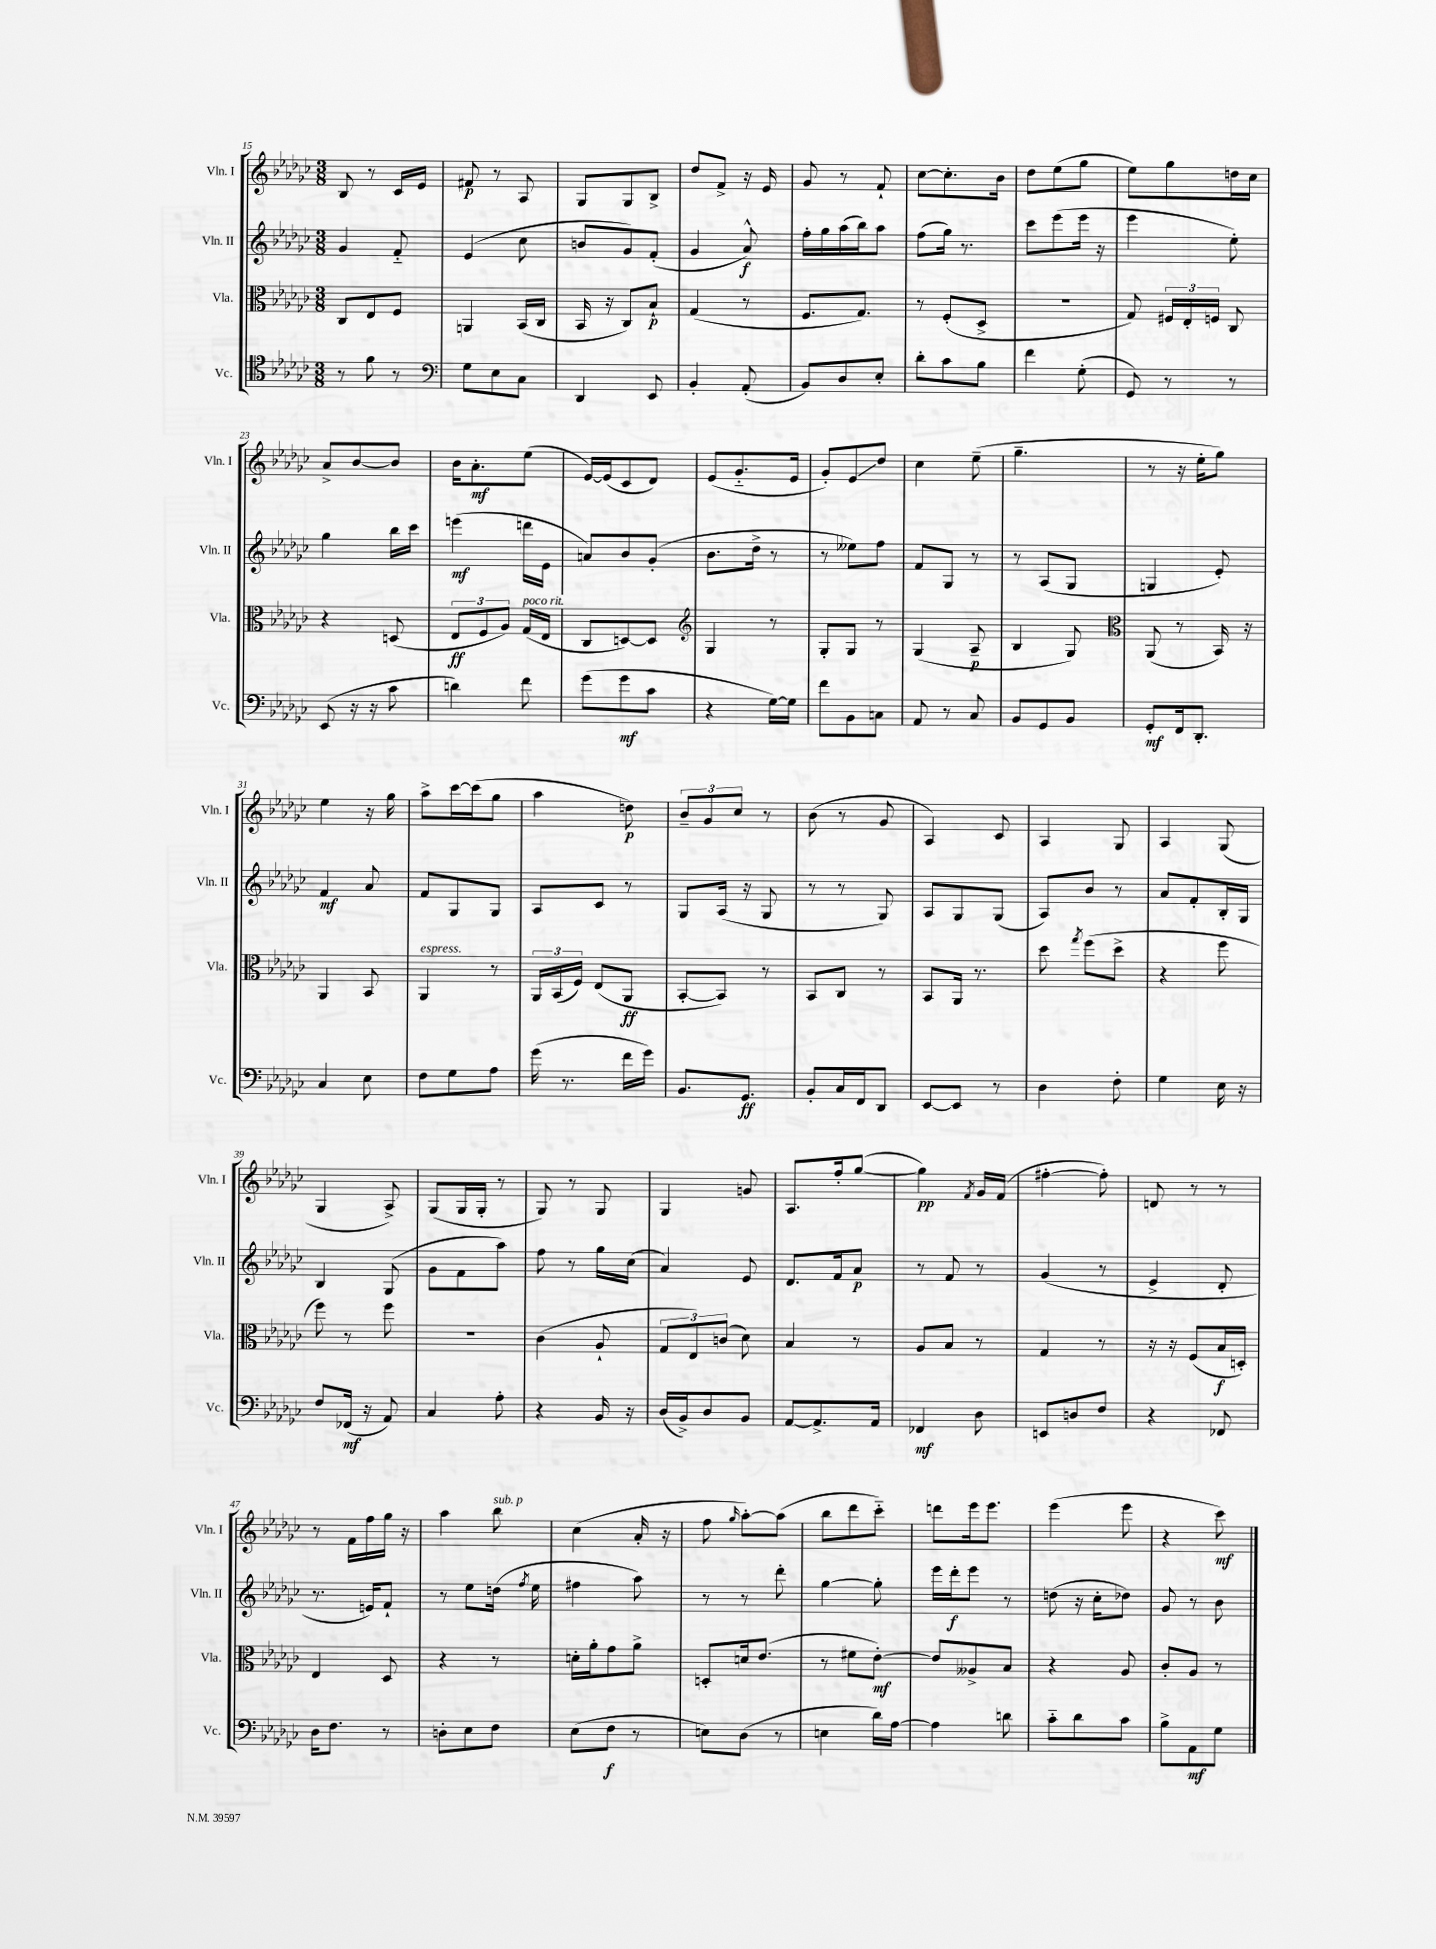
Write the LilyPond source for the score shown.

<<
\new StaffGroup <<
\new Staff = "s0" \with { instrumentName = "Vln. I" shortInstrumentName = "Vln. I" } {
    \clef treble \key ges \major \numericTimeSignature \time 3/8
    \autoBeamOff bes8 r8 ces'16[ ees'16] |
    fis'8\p r8 aes8 |
    ges8[ ges8 bes8]-> |
    des''8[ f'8]-> r16 ees'16 |
    ges'8 r8 f'8-! |
    ces''8[~ ces''8.-. bes'16] |
    des''8[ ees''8( ges''8] |
    ees''8[) ges''8 d''16 ces''16] |
    aes'8[-> bes'8~ bes'8] |
    bes'16[ aes'8.-.\mf ees''8]( |
    ees'16[~) ees'16( ces'8 des'8]) |
    ees'8[( ges'8.-_ ees'16] |
    ges'8[-.) ees'8\glissando des''8] |
    ces''4 ees''8--( |
    ges''4.-- |
    r8 r16 ees''16[-. ges''8]) |
    ees''4 r16 ges''16 |
    aes''8[-> ces'''16~ ces'''16( ges''8] |
    aes''4 d''8\p) |
    \tuplet 3/2 { bes'8[-- ges'8 ces''8] } r8 |
    bes'8( r8 ges'8 |
    aes4) ces'8 |
    aes4 ges8 |
    aes4 ges8( |
    ges4 aes8->) |
    ges8[( ges16 ges16]-. r8 |
    ges8) r8 ges8 |
    ges4 g'8 |
    aes8.[ f''16-. ges''8]~( |
    ges''4\pp) \acciaccatura { f'8 } ges'16[ f'16]( |
    fis''4~-. fis''8-.) |
    d'8 r8 r8 |
    r8 f'16[ f''16 ges''16] r16 |
    aes''4 bes''8^\markup { \italic "sub. p" } |
    ces''4( aes'16-. r16 |
    f''8 \grace { ges''16 } aes''8[~-.) aes''8]( |
    bes''8[ des'''8 ces'''8]-_) |
    d'''8[ ees'''16 ees'''8.] |
    ees'''4( ees'''8 |
    r4 ces'''8\mf) \bar "|." |
}
\new Staff = "s1" \with { instrumentName = "Vln. II" shortInstrumentName = "Vln. II" } {
    \clef treble \key ges \major \numericTimeSignature \time 3/8
    \autoBeamOff ges'4 f'8-_ |
    ees'4( ces''8 |
    b'8[ ges'8) f'8]-.( |
    ges'4 aes'8-^\f) |
    f''16[-. ges''16 aes''16( bes''16) aes''8] |
    f''8[( ges''16]) r8. |
    ces'''8[ ees'''8( ees'''16] r16 |
    ees'''4 ees''8-.) |
    ges''4 bes''16[ ces'''16] |
    e'''4\mf( d'''16[ ees'16] |
    a'8[) bes'8 ges'8]-.( |
    bes'8.[ des''16]-> r8 |
    r8 eeses''8[) f''8] |
    f'8[ ges8] r8 |
    r8 aes8[( ges8] |
    g4 ees'8-.) |
    f'4\mf aes'8 |
    f'8[ ges8 ges8] |
    aes8[ ces'8] r8 |
    ges8[ aes16]( r16 ges8 |
    r8 r8 ges8) |
    aes8[ ges8 ges8]( |
    aes8[) bes'8] r8 |
    aes'8[ f'8-. bes16-. ges16] |
    bes4 ges8( |
    ges'8[ f'8 aes''8]) |
    f''8 r8 ges''16[ ces''16]( |
    aes'4) ees'8 |
    des'8.[ f'16 aes'8]\p |
    r8 f'8 r8 |
    ges'4( r8 |
    ees'4-> des'8-. |
    r8. e'16[) f'8]-! |
    r8 ees''8[ d''16]( \acciaccatura { f''8 } ees''16 |
    fis''4 aes''8) |
    r8 r8 des'''8-. |
    ges''4~ ges''8-. |
    ees'''16[ des'''16-.\f ees'''8] r8 |
    d''8( r16 ces''16[-. des''8]) |
    ges'8 r8 bes'8 \bar "|." |
}
\new Staff = "s2" \with { instrumentName = "Vla." shortInstrumentName = "Vla." } {
    \clef alto \key ges \major \numericTimeSignature \time 3/8
    \autoBeamOff ces8[ ees8 f8] |
    a,4 bes,16[( ces16] |
    bes,16 r16 ces8[) bes8]-!\p |
    ges4( r8 |
    f8.[ ges8.]) |
    r8 f8[-.( des8]-> |
    R4. |
    ges8) \tuplet 3/2 { fis16[ ees16-. f16] } ces8 |
    r4 d8( |
    \tuplet 3/2 { ees8[\ff f8 aes8]) } ges16[^\markup { \italic "poco rit." }( ees16] |
    ces8[ d8~) d8] |
    \clef treble ges4 r8 |
    ges8[-. ges8] r8 |
    ges4( aes8--\p |
    bes4 ges8) |
    \clef alto aes,8( r8 bes,16) r16 |
    aes,4 bes,8 |
    aes,4^\markup { \italic "espress." } r8 |
    \tuplet 3/2 { aes,16[ bes,16( f16]) } ees8[( aes,8]\ff |
    bes,8[~-. bes,8]) r8 |
    bes,8[ ces8] r8 |
    bes,8[ aes,16] r8. |
    des''8 \acciaccatura { ges''8 } f''8[( des''8]-> |
    r4 f''8 |
    f''8) r8 f''8 |
    R4. |
    ces'4( aes8-! |
    \tuplet 3/2 { ges8[ ees8) c'8]( } des'8) |
    bes4 r8 |
    aes8[ bes8] r8 |
    ges4 r8 |
    r16 r16 f8[( bes16\f d16]-.) |
    ees4 des8 |
    r4 r8 |
    d'16[-. aes'16-. ges'8 aes'8]-> |
    d8[-. d'16 ees'8.]( |
    r8 fis'8[ ees'8]~-.\mf) |
    ees'8[ aeses8-> bes8] |
    r4 aes8 |
    ces'8[-. aes8] r8 \bar "|." |
}
\new Staff = "s3" \with { instrumentName = "Vc." shortInstrumentName = "Vc." } {
    \clef tenor \key ges \major \numericTimeSignature \time 3/8
    \autoBeamOff r8 f'8 r8 |
    \clef bass ges8[ ees8 ces8] |
    des,4 ees,8 |
    bes,4-. aes,8-.( |
    bes,8[) des8 ees8]-. |
    des'8[-. ces'8 bes8] |
    f'4 ges8-.( |
    ges,8) r8 r8 |
    ees,8( r16 r16 ces'8 |
    d'4) f'8 |
    ges'8[( ges'8\mf ces'8] |
    r4 ges16[~) ges16] |
    f'8[ bes,8 c8] |
    aes,8 r8 ces8 |
    bes,8[ ges,8 bes,8] |
    ges,8[-.\mf f,16 des,8.]-. |
    ces4 ees8 |
    f8[ ges8 aes8] |
    ges'16( r8. f'16[ ges'16]) |
    bes,8.[ ges,8.]\ff |
    bes,8[-. ces16 f,16 des,8] |
    ees,8[~ ees,8] r8 |
    des4 f8-. |
    ges4 ees16 r16 |
    f8[ fes,16]\mf( r16 aes,8) |
    ces4 aes8-. |
    r4 bes,16 r16 |
    des16[( bes,16->) des8 bes,8] |
    aes,8[~ aes,8.-> aes,16] |
    fes,4\mf des8 |
    e,8[ d8 f8] |
    r4 fes,8 |
    des16[ f8.] r8 |
    d8[-. ees8 f8] |
    ees8[( f8]\f r8 |
    e8[) des8]( r8 |
    e4 des'16[) aes16]~ |
    aes4 d'8 |
    ces'8[-_ des'8 ces'8] |
    bes8[-> aes,8\mf ges8] \bar "|." |
}
>>
>>
\layout { \context { \Score currentBarNumber = #15 } }
